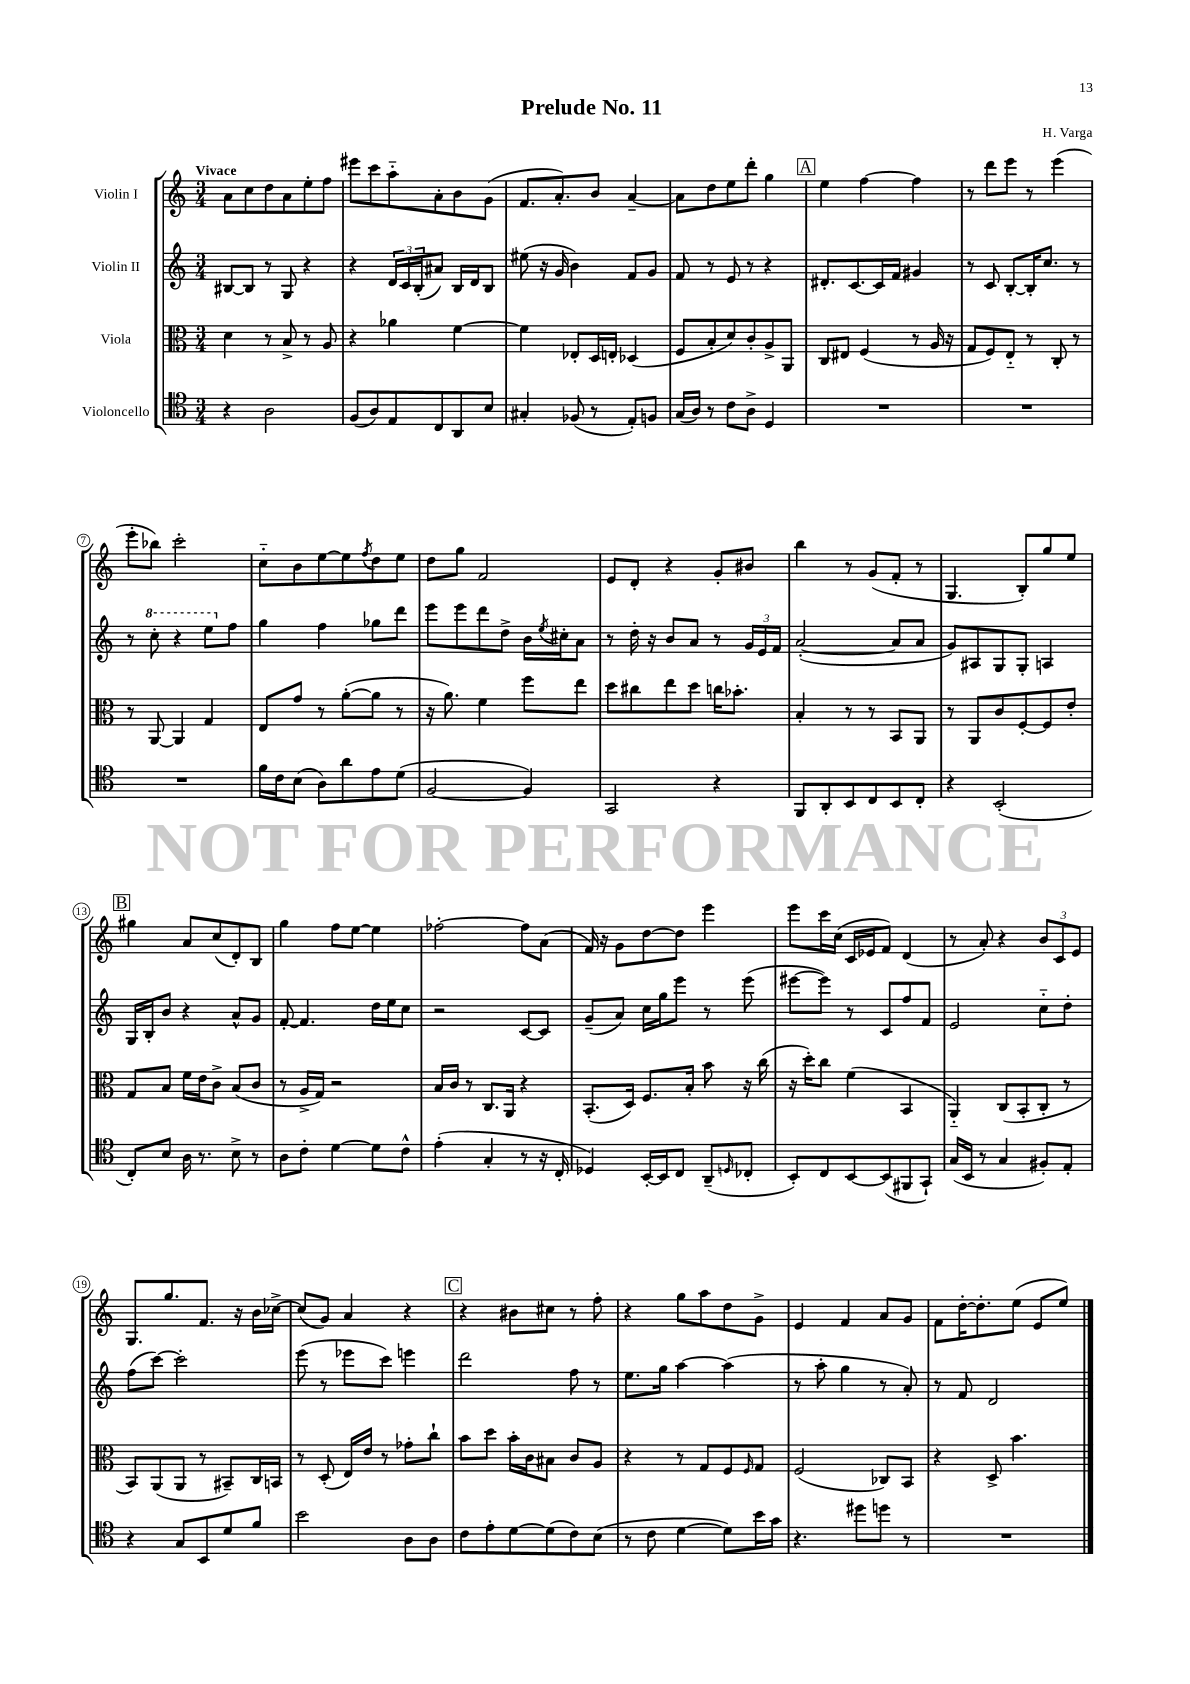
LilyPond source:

\header { title = "Prelude No. 11" composer = "H. Varga" }
<<
\new StaffGroup <<
\new Staff = "s0" \with { instrumentName = "Violin I" } {
    \clef treble \key c \major \numericTimeSignature \time 3/4 \tempo "Vivace"
    a'8 c''8 d''8 a'8 e''8-. f''8 |
    eis'''8 c'''8 a''8-_ a'8-. b'8 g'8( |
    f'8. a'8.-.) b'8 a'4~-- |
    a'8 d''8 e''8 d'''8-. g''4 |
    \mark \markup { \box "A" } e''4 f''4~ f''4 |
    r8 d'''8 e'''8 r8 e'''4( |
    e'''8-. bes''8) c'''2-. |
    c''8-_ b'8 e''8~ e''8 \acciaccatura { f''8 } d''8 e''8 |
    d''8 g''8 f'2 |
    e'8 d'8-. r4 g'8-. bis'8 |
    b''4 r8 g'8( f'8-. r8 |
    g4. b8-.) g''8 e''8 |
    \mark \markup { \box "B" } gis''4 a'8 c''8( d'8-.) b8 |
    g''4 f''8 e''8~ e''4 |
    fes''2~-. fes''8 a'8( |
    f'16) r16 g'8 d''8~ d''8 e'''4 |
    e'''8 c'''16 c''16( c'16 ees'16 f'8) d'4( |
    r8 a'8-.) r4 \tuplet 3/2 { b'8 c'8 e'8 } |
    g8. g''8. f'8. r16 b'16 ces''16~-> |
    ces''8( g'8) a'4 r4 |
    \mark \markup { \box "C" } r4 bis'8 cis''8 r8 f''8-. |
    r4 g''8 a''8 d''8 g'8-> |
    e'4 f'4 a'8 g'8 |
    f'8 d''16~-. d''8.-. e''8( e'8 e''8) \bar "|." |
}
\new Staff = "s1" \with { instrumentName = "Violin II" } {
    \clef treble \key c \major \numericTimeSignature \time 3/4
    bis8~ bis8 r8 g8 r4 |
    r4 \tuplet 3/2 { d'16 c'16 b16-.( } ais'8) b16 d'16 b8 |
    eis''8( r16 g'16 b'4) f'8 g'8 |
    f'8 r8 e'8 r8 r4 |
    \mark \markup { \box "A" } dis'8.-. c'8.~ c'16 f'16 gis'4 |
    r8 c'8 b8~-. b16-. c''8. r8 |
    r8 \ottava #1 c'''8-. r4 e'''8 \ottava #0 f''8 |
    g''4 f''4 ges''8 d'''8 |
    e'''8 e'''8 d'''8 d''8-> b'16 \acciaccatura { e''8 } cis''16-. a'8 |
    r8 d''16-. r16 b'8 a'8 r8 \tuplet 3/2 { g'16 e'16 f'16 } |
    a'2~-.( a'8 a'8 |
    g'8) ais8 g8 g8-. a4 |
    \mark \markup { \box "B" } g16 b16-. b'8 r4 a'8-^ g'8 |
    f'8~-. f'4. d''16 e''16 c''8 |
    r2 c'8~ c'8 |
    g'8--( a'8) c''16 g''16 e'''8 r8 e'''8( |
    eis'''8~ eis'''8) r8 c'8 f''8 f'8 |
    e'2 c''8-_ d''8-. |
    f''8( c'''8~) c'''2-. |
    e'''8( r8 ees'''8 c'''8) e'''4 |
    \mark \markup { \box "C" } d'''2 f''8 r8 |
    e''8. g''16 a''4~ a''4( |
    r8 a''8-. g''4 r8 a'8-.) |
    r8 f'8 d'2 \bar "|." |
}
\new Staff = "s2" \with { instrumentName = "Viola" } {
    \clef alto \key c \major \numericTimeSignature \time 3/4
    d'4 r8 b8-> r8 a8 |
    r4 aes'4 f'4~ |
    f'4 ees8-. d16 e16-. des4( |
    f8 b8-. d'8) c'8-. a8-> a,8 |
    \mark \markup { \box "A" } c8 eis8 f4( r8 a16 r16 |
    g8 f8) e8-_ r8 c8-. r8 |
    r8 a,8~ a,4 g4 |
    e8 g'8 r8 a'8~-.( a'8 r8 |
    r16 a'8.) f'4 f''8 e''8 |
    d''8 cis''8 e''8 d''8 c''16 bes'8.-. |
    b4-. r8 r8 b,8 a,8 |
    r8 a,8 c'8 f8~-. f8 e'8-. |
    \mark \markup { \box "B" } g8 b8 f'16 e'16 c'8-> b8( c'8 |
    r8 a16-> g16) r2 |
    b16 c'16 r8 c8. a,16 r4 |
    b,8.-.( d16) f8. b16-. b'8 r16 c''16( |
    r16 d''16-.) c''8 f'4( b,4 |
    a,4-_) c8( b,8-. c8-. r8 |
    b,8) a,8( a,8 r8 bis,8--) c16 b,16 |
    r8 d8-.( e16) e'16 r8 ges'8-. c''8-! |
    \mark \markup { \box "C" } b'8 d''8 b'16-. c'16 bis8 c'8 a8 |
    r4 r8 g8 f8 \grace { f16 } g8 |
    f2( ces8) b,8 |
    r4 d8-> b'4. \bar "|." |
}
\new Staff = "s3" \with { instrumentName = "Violoncello" } {
    \clef tenor \key c \major \numericTimeSignature \time 3/4
    r4 a2 |
    f8( a8) e8 c8 a,8 b8 |
    gis4-. fes8( r8 e8-.) f8 |
    g16( a16) r8 c'8 a8-> d4 |
    \mark \markup { \box "A" } R2. |
    R2. |
    R2. |
    f'16 c'16 b8( a8) a'8 e'8 d'8( |
    f2~ f4) |
    g,2 r4 |
    f,8 a,8-. b,8 c8 b,8 c8-. |
    r4 b,2-.( |
    \mark \markup { \box "B" } c8-.) b8 a16 r8. b8-> r8 |
    a8 c'8-. d'4~ d'8 c'8-^ |
    e'4-.( g4-. r8 r16 c16-. |
    des4) b,16~-. b,16 c8 a,8--( \grace { d16 } ces8-. |
    b,8-.) c8 b,8~ b,8( fis,8 g,8-!) |
    g16( b,16 r8 g4 fis8-.) e8-. |
    r4 g8 b,8 d'8 f'8 |
    b'2 a8 a8 |
    \mark \markup { \box "C" } c'8 e'8-. d'8~ d'8( c'8) b8( |
    r8 c'8 d'4~ d'8) b'16 g'16 |
    r4. dis''8 d''8 r8 |
    R2. \bar "|." |
}
>>
>>
\layout { \context { \Score \override BarNumber.stencil = #(make-stencil-circler 0.1 0.3 ly:text-interface::print) } }
